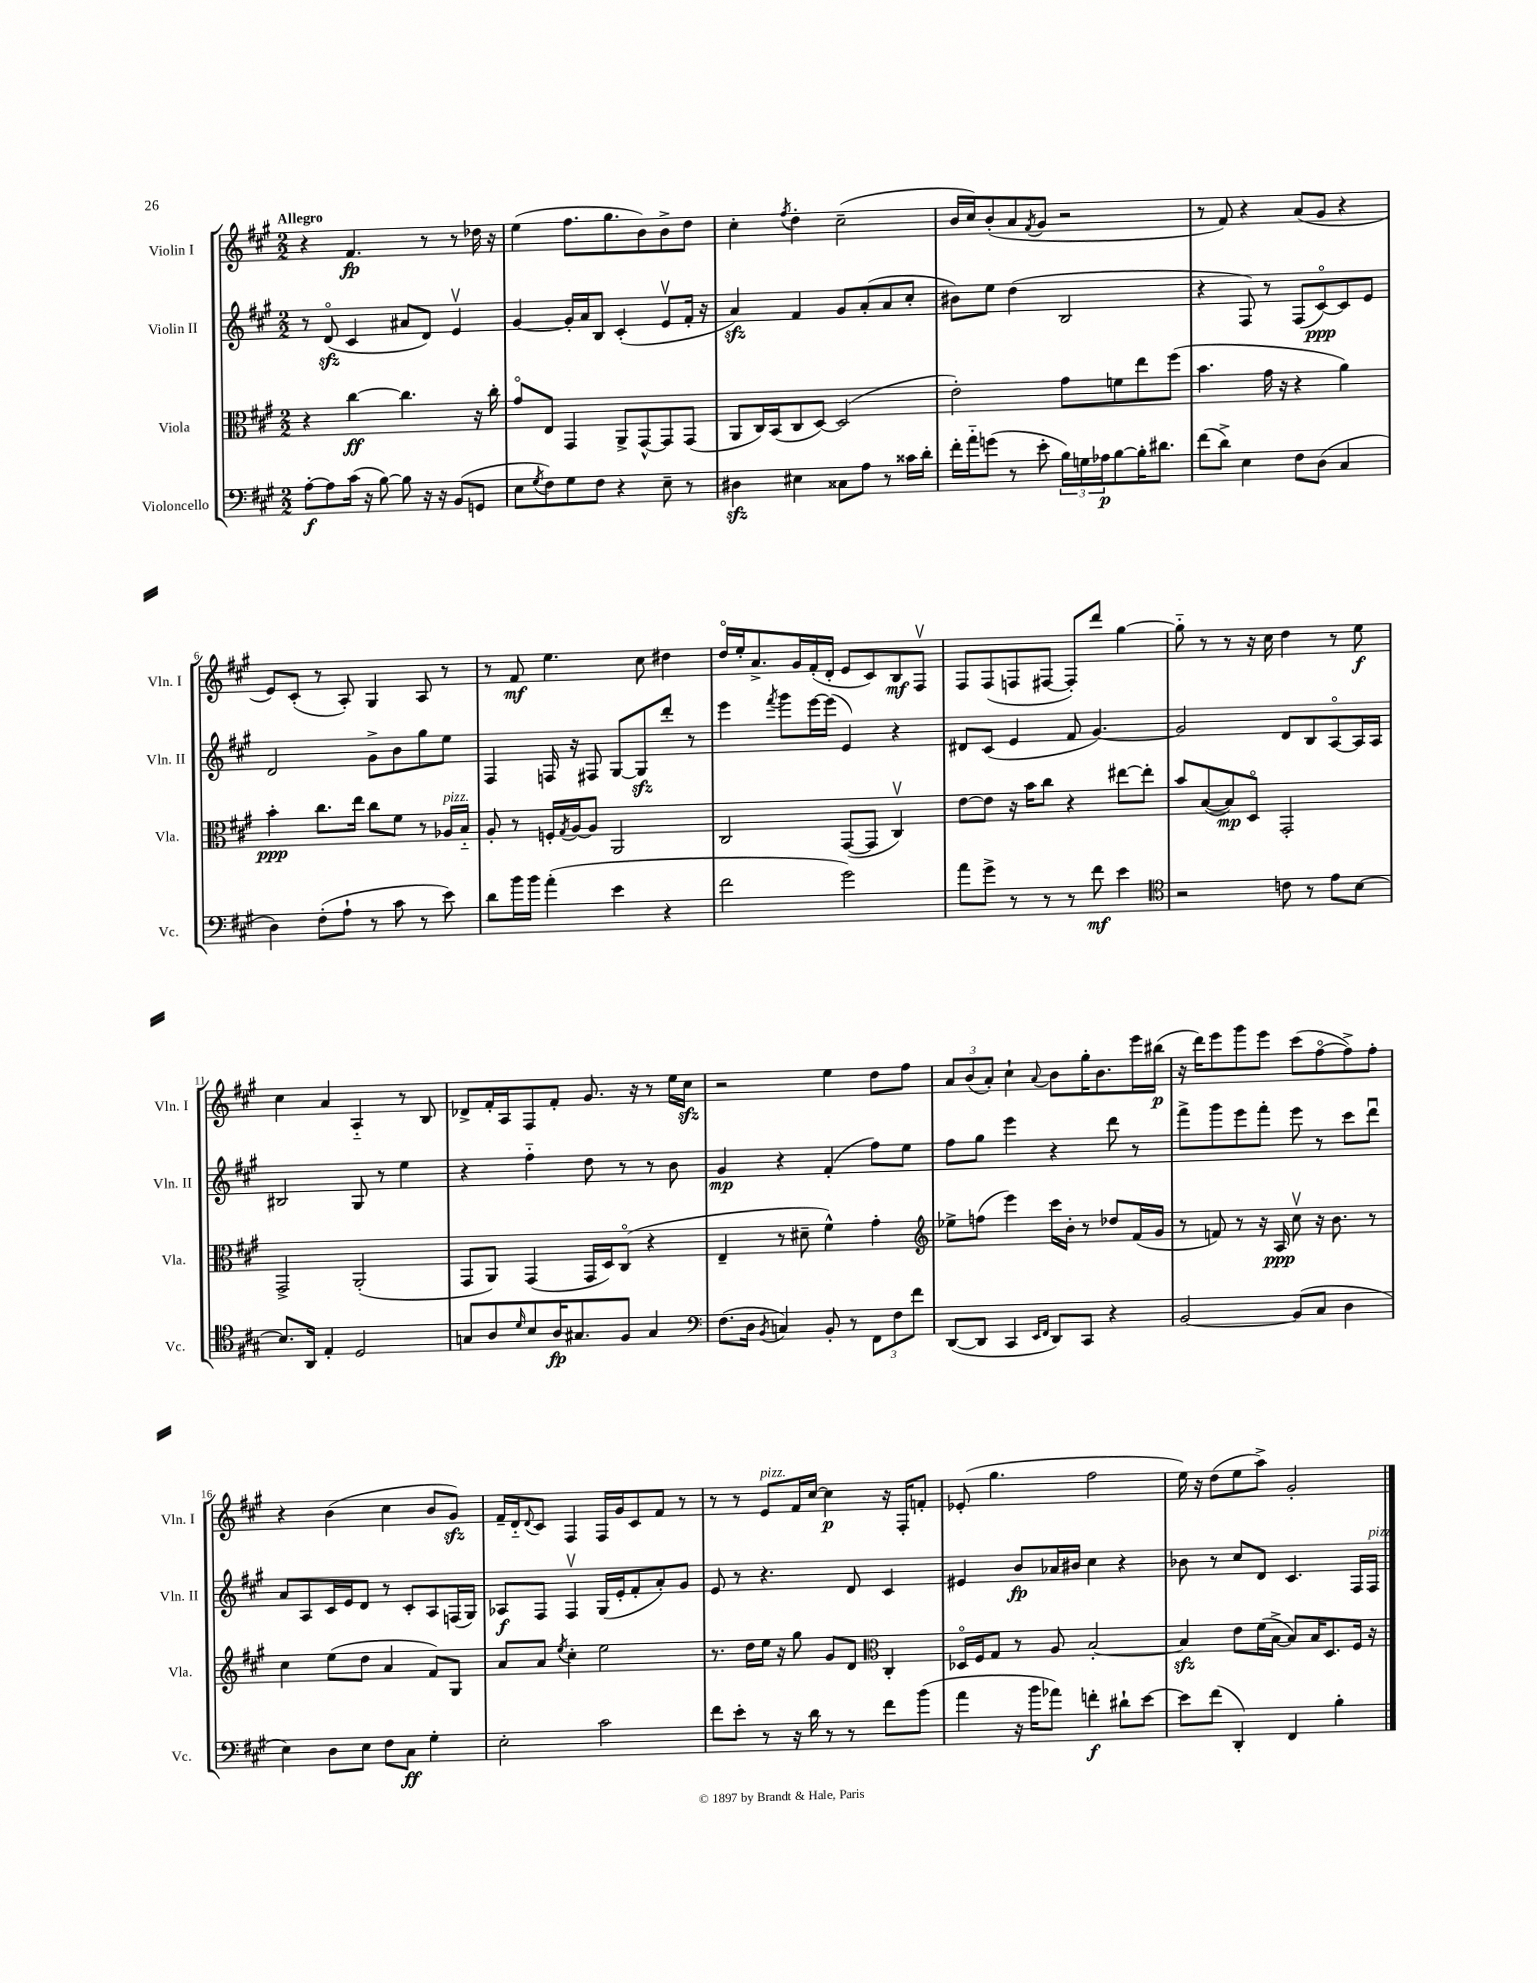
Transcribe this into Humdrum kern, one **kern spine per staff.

**kern	**kern	**kern	**kern
*staff4	*staff3	*staff2	*staff1
*clefF4	*clefC3	*clefG2	*clefG2
*k[f#c#g#]	*k[f#c#g#]	*k[f#c#g#]	*k[f#c#g#]
*M2/2	*M2/2	*M2/2	*M2/2
[8A'\L	4r	8r	4r
8A\]	.	(8do/	.
(16c#\Jk	[4cc#\	4c#/	4.f#/
16r	.	.	.
[8B\)	.	.	.
8B\]	4.cc#\]	8a#/L	.
16r	.	8d/J)	8r
16r	.	.	.
(8BB/L	.	4ev/	8r
8GG/J	16r	.	16dd-\
.	16cc#'\	.	16r
=	=	=	=
8E\L	8g#o/L	[4g#/	(4ee\
8qG#/	.	.	.
8F#\)	8E/J	.	.
8G#\	4GG#/	16g#'/]LL	8.ff#\L
.	.	16a/J	.
8F#\J	.	8B/J	.
.	.	.	8.gg#\
4r	8AA^/L	(4c#'/	.
.	[8GG#^^/	.	8b\)
8E~\	8GG#/]	8ev/L	8b^\
8r	(8GG#/J	16f#'/Jk	8dd\J
.	.	16r	.
=	=	=	=
4D#\	8AA/L	4a/)	4cc#'\
.	16C#/L)	.	.
.	(16BB/J	.	.
.	.	.	8qff#/
4E#\	8C#/	4f#/	4dd'\
.	[8D/J)	.	.
8C##\L	(2D/]	8g#/L	(2cc#~\
8A\J	.	(8a'/	.
8r	.	8a/	.
16c##\LL	.	8cc#'/J	.
16d'\JJ	.	.	.
=	=	=	=
16f#'\LL	2e'\)	8b#\L)	16b/LL
16a'~\J	.	.	16cc#/J)
(8g\J	.	8ee\J	(8b'/
8r	.	(4dd\	8a/
.	.	.	8qf#/
8e'\	.	.	8g#/J
24B\LL)	8g#\L	2B/	2r
24G\	.	.	.
24A-\J	.	.	.
[8B\	8f\	.	.
16B'\]K	8ee\	.	.
8.d#\J	.	.	.
.	(8ff#\J	.	.
=	=	=	=
(8f#\L	4.b\	4r	8r
8d^\J)	.	.	8f#/)
4E\	.	8F#/)	4r
.	16g#\	8r	.
.	16r	.	.
8F#\L	4r	(8F#/L	(8a/L
(8D\J	.	[8c#o/)	8g#/J
4C#/	4a\)	8c#/]	4r
.	.	8e/J	.
=	=	=	=
4D\)	4b'\	2d/	8e/L)
.	.	.	(8c#'/J
(8F#'\L	8.cc#\L	.	8r
8A`\J	.	.	8A'/)
.	16ee\Jk	.	.
8r	8cc#\L	8g#^\L	4G#/
8c#\	8f#\J	8b\	.
8r	8r	8gg#\	8A/
8e\)	16A-/LL	8ee\J	8r
.	16B'~/JJ	.	.
=	=	=	=
8d\L	8A'/	4F#/	8r
16b\L	8r	.	8f#/
16b\JJ	.	.	.
(4a'\	16F'/LL	16F/	4.ee\
.	8qG#/	.	.
.	[16A/J	16r	.
.	8A/]J	8F#/	.
4e\	2AA/	[8G#/L	.
.	.	8G#/]	8cc#\
4r	.	8ddd'/J	4dd#\
.	.	8r	.
=	=	=	=
2f#\	2C#/	4eee\	16ddo/LL
.	.	.	16ee'/J
.	.	.	8.a^/
.	.	8qfff#/	.
.	.	8ggg#\L	.
.	.	.	16g#/L
.	.	[16eee\L	(16f#'/
.	.	(16eee\]JJ	16d'/JJ
2g#\)	([8GG#/L	4e/)	8e/L
.	8GG#/]J	.	8c#/)
.	4C#v/)	4r	8B/
.	.	.	8F#v/J
=	=	=	=
8a\L	[8e\L	8d#/L	8F#/L
8g#^\J	8e\]J	(8c#/J	(8F#/
8r	16r	4e/	8F/
.	16b\LK	.	.
8r	8cc#\J	.	[8F#/J
8r	4r	8f#/	8F#'/]L)
8f#\	.	[4.g#/)	8ddd/J
4e\	[8ee#\L	.	[4gg#\
.	8ee#'\]J	.	.
=	=	=	=
*clefC4	*	*	*
2r	8b/L	2g#/]	8gg#'~\]
.	([8B/	.	8r
.	8B/])	.	8r
.	8Do/J	.	16r
.	.	.	16cc#\
8c\	2GG#'/	8d/L	4dd\
8r	.	8B/	.
8e\L	.	[8Ao/	8r
[8B\J	.	16A/]L	8ee\
.	.	16A/JJ	.
=	=	=	=
8.B/]L	2GG#^/	2B#/	4cc#\
16AA/Jk	.	.	.
4E'/	.	.	4a/
2D/	(2AA'/	8G#/	4A'~/
.	.	8r	.
.	.	4ee\	8r
.	.	.	8B/
=	=	=	=
8G/L	8GG#/L	4r	8d-^/L
8A/	8AA/J)	.	16f#'/L
.	.	.	16A/J
16qqd/	.	.	.
8B/	(4GG#/	4ff#'~\	8F#/
16A/K	.	.	8f#'/J
8.G#/	.	.	.
.	16GG#/LL	8dd\	8.g#/
.	16D/J)	.	.
8F#/J	(8C#o/J	8r	.
.	.	.	16r
4G#/	4r	8r	8r
.	.	8b\	16ee\LL
.	.	.	16cc#\JJ
=	=	=	=
*clefF4	*	*	*
(8.F#\L	4E~/	4g#/	2r
16D\Jk	.	.	.
8qBB/	.	.	.
4C/)	8r	4r	.
.	8d#~\	.	.
8BB'/	4f#^^\)	(4f#'/	4ee\
8r	.	.	.
12FF#\L	4g#'\	8ff#\L)	8dd\L
12F#\	.	.	.
.	.	8ee\J	8ff#\J
12f#\J	.	.	.
=	=	=	=
*	*clefG2	*	*
([8DD/L	8ee-^\L	8ff#\L	12a/L
.	.	.	(12b/
8DD/]J	(8ff\J	8gg#\J	.
.	.	.	12a'/J)
4CC#/	4eee\)	4eee\	4cc#`\
16qqEE/LL	.	.	.
16qqFF#/JJ	.	.	8qqa/
8DD/L)	16ccc#\LL	4r	8b\L
.	16b'\JJ	.	.
8CC#/J	8r	.	16gg#'\K
.	.	.	8.b\
4r	8dd-/L	8ddd\	.
.	(16f#/L	8r	16eee\L
.	16g#/JJ	.	(16bb#\JJ
=	=	=	=
[2BB/	8r	8fff#^\L	16r
.	.	.	16ddd\LK)
.	8f/)	8ggg#\	8eee\
.	8r	8eee\	8ggg#\
.	16r	8fff#'\J	8eee\J
.	16A/	.	.
(8BB/]L	8cc#v\	8eee\	(8ccc#\L
8C#/J	16r	8r	[8ff#o\
.	8.b\	.	.
4D\	.	8ccc#\L	8ff#^\])
.	8r	8dddu\J	8ff#'\J
=	=	=	=
4E\)	4cc#\	8a/L	4r
.	.	8A/	.
8D\L	(8ee\L	16c#/L	(4b\
.	.	16e/J	.
8E\J	8dd\J	8d/J	.
8F#\L	4a/	8r	4cc#\
8C#\J	.	8c#'/L	.
4G#'\	8f#/L)	8A/	8b/L
.	8G#/J	(16F/L	8g#/J)
.	.	16G#/JJ)	.
=	=	=	=
2E'\	8a/L	8A-/L	16f#~/LL
.	.	.	16d'~/J
.	.	.	8qqd/
.	8a/J	8F#/J	8c#/J
.	8qee/	.	.
.	4cc#'\	4F#v/	4F#/
2c#\	2ee\	(16G#/LL	16F#/LL
.	.	16e'/J	16g#/J
.	.	8f#'/	8c#/
.	.	8a'/)	8f#/J
.	.	8g#/J	8r
=	=	=	=
8f#\L	8.r	8e/	8r
8e'\J	.	8r	8r
.	16dd\LL	.	.
8r	16ee\JJ	4.r	8e/L
.	16r	.	.
16r	8gg#\	.	16f#/L
16d\	.	.	[16cc#/JJ
8r	8g#/L	.	4cc#\]
8r	8d/J	8d/	.
*	*clefC3	*	*
8f#\L	4C#'/	4c#/	16r
.	.	.	16F#'/LK
(8b\J	.	.	8f'/J
=	=	=	=
4a\	16D-o/LL	4e#/	(8e-'/
.	16F#/J	.	.
.	8G#/J	.	4.gg#\
16r	8r	8b/L	.
16b\LK	.	.	.
8a-\J)	8A/	16a-/L	.
.	.	16b#/JJ	.
4f'\	[2B'/	4cc#\	2ff#\
8d#`\L	.	4r	.
[8e\J	.	.	.
=	=	=	=
8e\]L	4B/]	8b-\	16ee\)
.	.	.	16r
(8f#\J	.	8r	(8dd\L
4DD'/)	8e\L	8cc#/L	8ee\
.	(16f#\L	8d/J	8aa^\J)
.	[16B^\JJ	.	.
4FF#/	8B/]L)	4.c#/	2g#'/
.	16B/K	.	.
.	8.D/	.	.
4B'\	.	.	.
.	16F#/Jk	16F#/LL	.
.	16r	16F#/JJ	.
==	==	==	==
*-	*-	*-	*-
